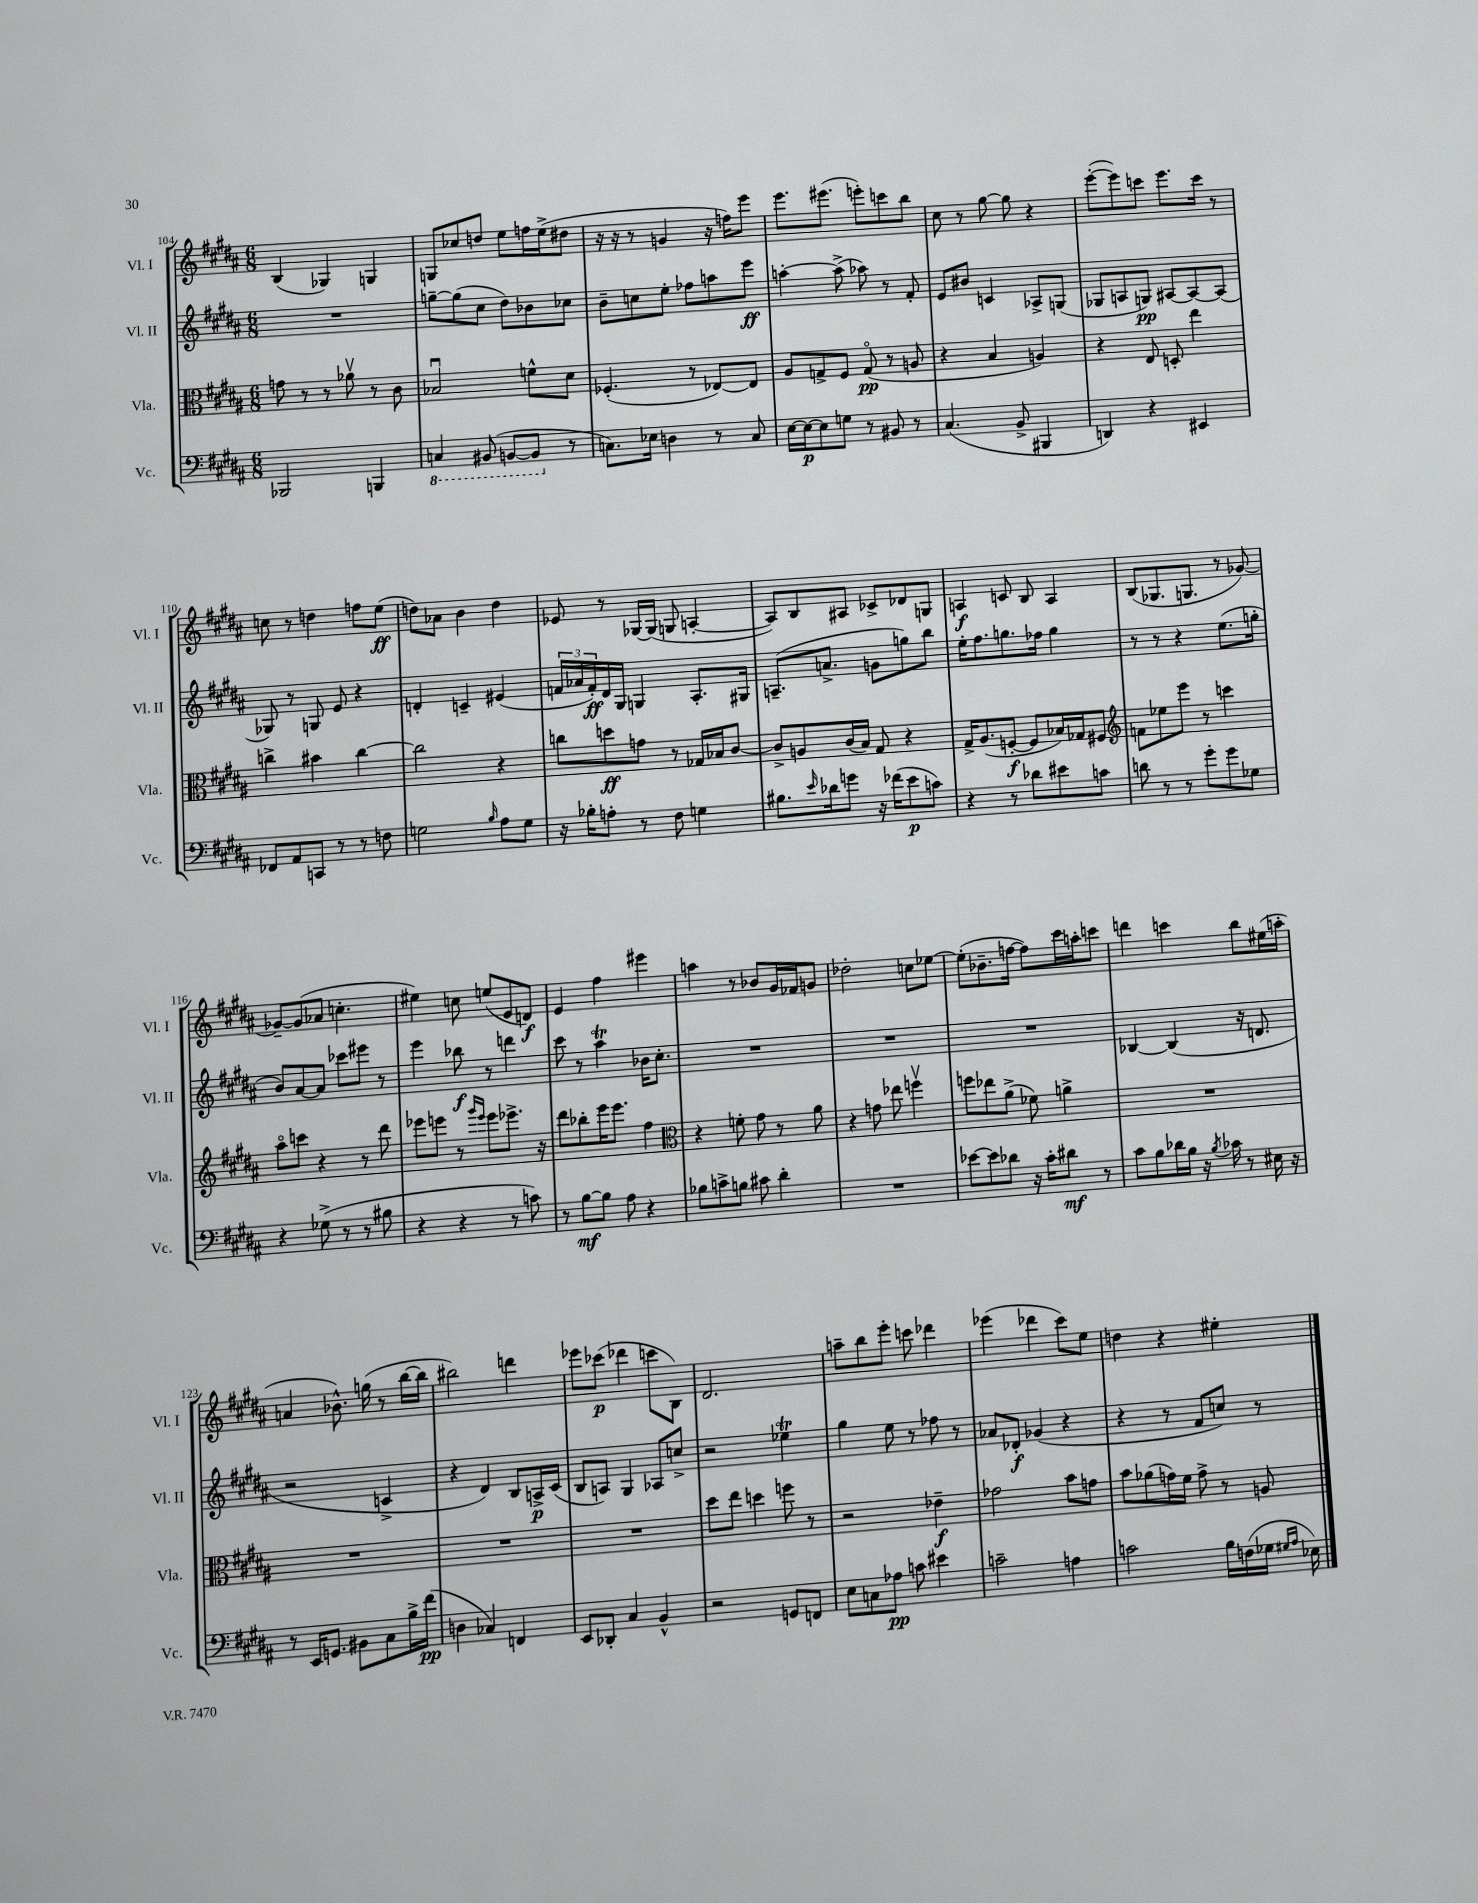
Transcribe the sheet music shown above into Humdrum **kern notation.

**kern	**kern	**kern	**kern
*staff4	*staff3	*staff2	*staff1
*clefF4	*clefC3	*clefG2	*clefG2
*k[f#c#g#d#a#]	*k[f#c#g#d#a#]	*k[f#c#g#d#a#]	*k[f#c#g#d#a#]
*M6/8	*M6/8	*M6/8	*M6/8
2BBB-	8g	2.r	(4B
.	8r	.	.
.	8r	.	4G-)
.	8a-v	.	.
4BBB	8r	.	4G
.	8c#	.	.
=	=	=	=
4CC	2B-u	[8gg~	8G
.	.	(8gg]	8cc-
(8BBB#	.	8cc#	8dd
[8BBB	.	8dd#)	8ee
8BBB]	8f^^	8b-	16ff
.	.	.	(16ee^
8r	8d#	8cc-	8dd#
=	=	=	=
8.C)	(4.F-'	8b~	16r
.	.	.	16r
.	.	8cc	8r
16E-	.	.	.
4D	.	8ee'	4g
.	8r	8ff-	.
8r	[8E-)	8aa	16r
.	.	.	16ff)
8C	8E-]	8eee	8eee
=	=	=	=
[16E	8A#	[4aa'	8.eee
16E_	.	.	.
8E]	8G^	.	.
.	.	.	(8.eee#
8G	8F#	(8aa^]	.
8r	(8Go	8aa-)	8eee')
8BB#	8r	8r	8ccc
8r	8A	8f#'	8bb
=	=	=	=
(4.C#	4r	8e	8cc#
.	.	8b#	8r
.	4B	4c	[8gg#
8BB^	.	.	8gg#]
4BBB#	4A)	8A-^	4r
.	.	(8G	.
=	=	=	=
4DD)	4r	8G-	([8eee'
.	.	8A	8eee])
4r	8E	8G)	8ccc
.	8D'	[8A#	8.eee
4EE#	4ee	8A#_	.
.	.	.	16ccc
.	.	(8A#]	8r
=	=	=	=
8FF-	4cc^	8G-)	8cc
8AA#	.	8r	8r
8CC	4b#	8G	4dd
8r	.	8e	.
8r	[4cc	4r	8ff
8F	.	.	(8ee
=	=	=	=
2G	2cc]	4d'	8dd)
.	.	.	8a-
.	.	4c~	4b
16qqB	.	.	.
8A#	4r	(4e#	4dd
8G	.	.	.
=	=	=	=
16r	8cc	24f	8e-
.	.	24a-	.
16B-'	.	.	.
.	.	24f')	.
8A'	8dd	16d#	8r
.	.	16G#	.
8r	8g	4G	[16G-
.	.	.	(16G-]
8F#	8r	.	8G
4G	16G-	8.A#'	[4A'
.	16B-	.	.
.	[8c#	.	.
.	.	16G#	.
=	=	=	=
8.B#	8c#^]	(8.A~	8A])
.	8A	.	8B
16qqe	.	.	.
16d-	.	8.a^	.
8g	(16c#	.	8A#
.	16B)	.	.
16r	8G#	8g	8c-^
(16f-	.	.	.
8e	4r	8gg)	8d-
8c)	.	8bb	8G
=	=	=	=
4r	16G#^	16ee'	4A
.	(8.A#	8.ff#	.
8r	[8F'	8.gg	8c
8d-	8F]	.	8B
.	.	16ff-	.
8e#	16B-)	4gg	4A
.	16G-	.	.
8c	8F#	.	.
=	=	=	=
*	*clefG2	*	*
8d	8f	8r	(8B
8r	8ee-	8r	8.G-
8r	8eee	4r	.
.	.	.	8.G
8g#'	8r	.	.
8g#	4ccc	(8.ee	8r
8G-	.	.	[8g-)
.	.	16gg'	.
=	=	=	=
4r	8aa#o	8b)	8g-~_
.	8ccc	[8a#	(8g-]
(8G-^	4r	8a#]	8a-
8r	.	8ccc-	4.cc'
8r	8r	8eee#	.
8B#	8ddd#	8r	.
=	=	=	=
4r	8eee-	4eee	4ee#)
.	8eee	.	.
4r	8r	8bb-	8cc
.	16qqggg#	.	.
.	16qqeee	.	.
.	8eee	8r	(8ee
8r	8.eee-^	4ddd	8e
8c)	.	.	8d)
.	16r	.	.
=	=	=	=
8r	8ddd#	8ccc#	4e
[8B	8bb-'	8r	.
8B]	16eee	4aa#	4ff#
.	8.eee	.	.
8A#	.	.	.
4r	4ff#	16b-	4eee#
.	.	8.cc#'	.
=	=	=	=
*	*clefC3	*	*
8B-	4r	2.r	4aa
8c^	.	.	.
8B	8f'	.	8r
8c#	8g#	.	8b-
4d#'	8r	.	16g#
.	.	.	16f-
.	8a#	.	8g
=	=	=	=
2.r	4r	2.r	2dd-'
.	8g	.	.
.	8ee-	.	.
.	4ffv	.	8cc
.	.	.	[8ee-
=	=	=	=
[8e-	8ff	2.r	(8ee-']
8e-]	8ee-	.	8.b-~
8d-	(8a#^	.	.
.	.	.	[16ff
16r	8f-)	.	8ff])
16c#'	.	.	.
8d#	4a^	.	16ccc#
.	.	.	16aa'
8r	.	.	8ccc
=	=	=	=
8c#	2.r	[4B-	4ddd
8B	.	.	.
16d-	.	(4B-]	4ccc
16B	.	.	.
16r	.	.	.
8qB	.	.	.
16c-	.	.	.
8r	.	16r	8bb
.	.	8.d	.
16E#	.	.	(16ee#
16r	.	.	16aa'
=	=	=	=
8r	2.r	2r	4a
16EE	.	.	.
8.GG	.	.	.
.	.	.	8.b-^^)
8BB#	.	.	.
.	.	.	(16gg
8C#	.	4c^	8r
16B^	.	.	[16bb
(16f#	.	.	16bb]
=	=	=	=
4D	2.r	4r	2bb#)
4C-)	.	4d#)	.
4FF	.	8B	4ddd
.	.	16A^	.
.	.	(16c#	.
=	=	=	=
8EE	2.r	8B	8eee-
8DD-'	.	8A)	(8ccc-
4C#	.	4G#	4ddd-
4BB^^	.	8A-	8ccc
.	.	8cc^	8B)
=	=	=	=
2r	8dd#	2r	2.d#
.	8ee	.	.
.	4dd	.	.
8GG	8ff	4ee-	.
8FF	8r	.	.
=	=	=	=
8E	2r	4gg#	8aa~
8C	.	.	8bb
8A-	.	8ee	8eee'
8c	.	8r	8ccc
4e#	4e-~	8ff-	4ddd-
.	.	8r	.
=	=	=	=
2c~	2g-	8a-	(4eee-
.	.	8d-'	.
.	.	(4g-	4ddd-
4A	8b	4r	8ccc#)
.	8g	.	8ee
=	=	=	=
2c	8b	4r	4dd
.	(8a-	.	.
.	16g)	8r	4r
.	16f#	.	.
.	8g^	8f#	.
16B	8r	8cc)	4ee#'
(16F	.	.	.
16G-	8A	8r	.
16qqG#	.	.	.
16qqA#	.	.	.
16E-)	.	.	.
==	==	==	==
*-	*-	*-	*-
